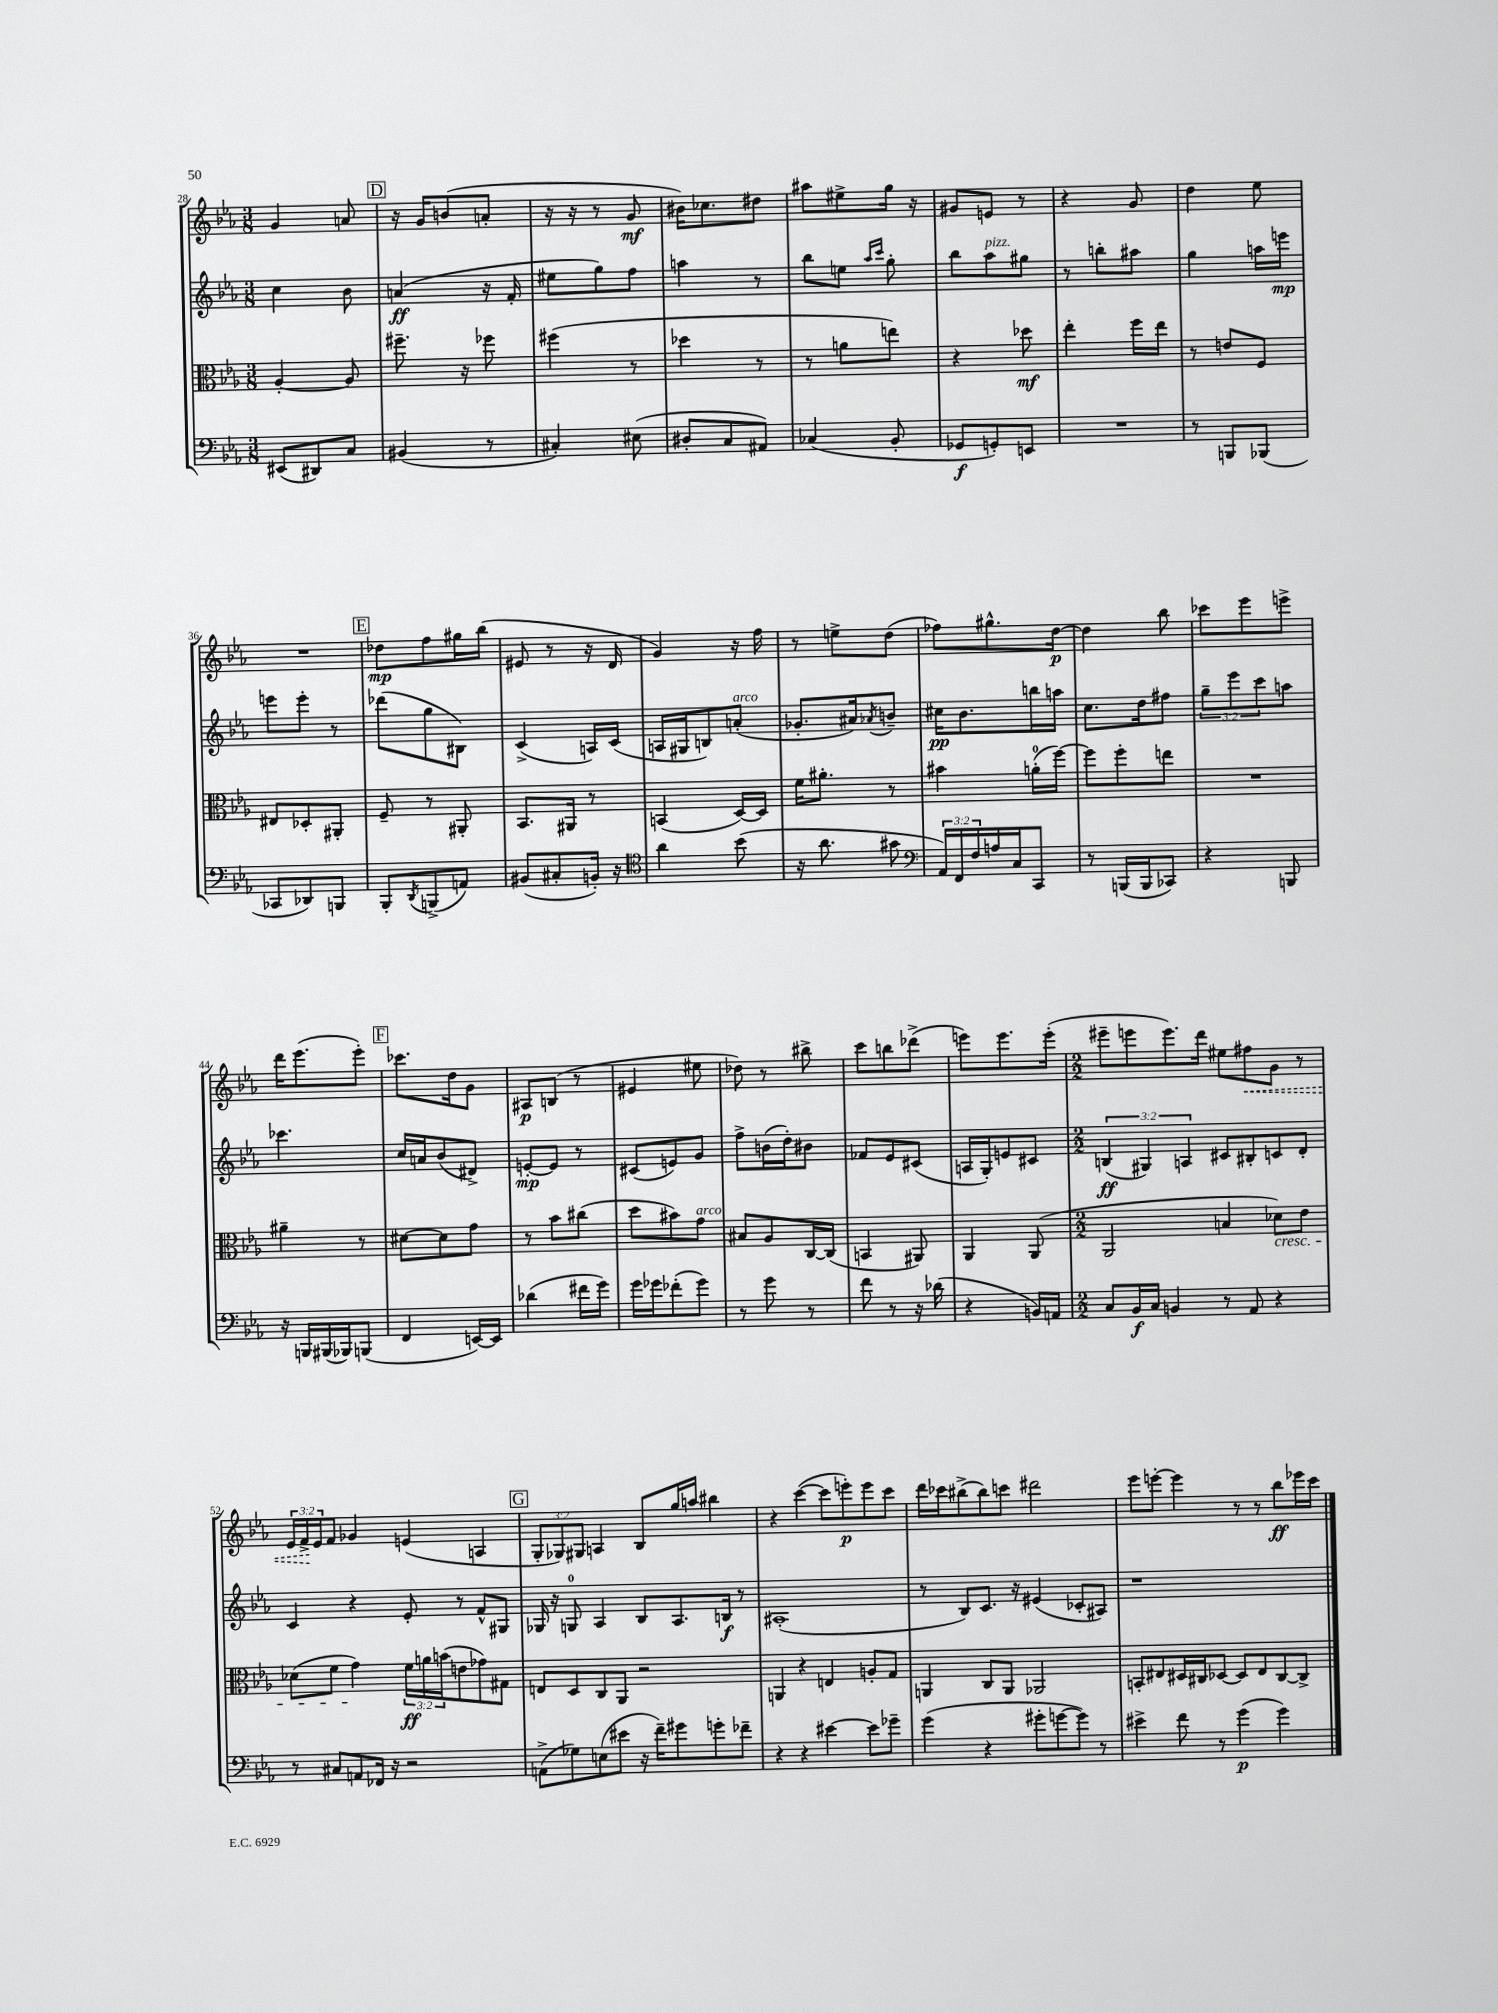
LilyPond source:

<<
\new StaffGroup <<
\new Staff = "s0" {
    \clef treble \key ees \major \numericTimeSignature \time 3/8 \override Staff.TupletNumber.text = #tuplet-number::calc-fraction-text
    g'4 a'8 |
    \mark \markup { \box "D" } r16 g'16 b'8( a'8-. |
    r16 r16 r8 g'8\mf |
    bis'16) ces''8. dis''8 |
    ais''8 eis''8-> g''16 r16 |
    gis'8 e'8 r8 |
    r4 g'8 |
    d''4 ees''8 |
    R4. |
    \mark \markup { \box "E" } des''8\mp f''8 gis''16 bes''16( |
    eis'8 r8 r16 d'16 |
    g'4) r16 f''16 |
    r8 e''8-> d''8( |
    fes''8) gis''8.-^ d''16~\p |
    d''4 bes''8 |
    ces'''8 ees'''8 e'''8-> |
    d'''16 ees'''8.( ees'''8-.) |
    \mark \markup { \box "F" } ces'''8. d''16 g'8 |
    ais8\p b8( r8 |
    eis'4 eis''8 |
    des''8) r8 bis''8-> |
    c'''8 b''8 des'''8->( |
    e'''8) e'''8. e'''16-.( |
    \numericTimeSignature \time 2/2 eis'''8-- e'''8 e'''8.) d'''16 eis''8 \once \override Hairpin.style = #'dashed-line fis''8\< g'8 r8 |
    \tuplet 3/2 { ees'16 f'16->\! ees'16 } f'8 ges'4 e'4( a4 |
    \mark \markup { \box "G" } \tuplet 3/2 { g8-. ges8) gis8 } a4 bes8 g''16 a''16 bis''4 |
    r4 c'''4~( c'''8 e'''8-.\p) e'''8 c'''8 |
    d'''16 ces'''16 bis''8->( bis''8) c'''8 dis'''2 |
    ees'''8 e'''8~-. e'''4 r8 r8 bes''8\ff ees'''16 c'''16 \bar "|." |
}
\new Staff = "s1" {
    \clef treble \key ees \major \numericTimeSignature \time 3/8 \override Staff.TupletNumber.text = #tuplet-number::calc-fraction-text
    c''4 bes'8 |
    \mark \markup { \box "D" } a'4\ff( r16 f'16-. |
    eis''8 g''8) f''8 |
    a''4 r8 |
    bes''8 e''8 \grace { aes''16 c'''16 } g''8-. |
    bes''8 aes''8^\markup { \italic "pizz." } gis''8 |
    r8 b''8-. ais''8 |
    g''4 a''16 e'''16\mp |
    e'''8 e'''8-. r8 |
    \mark \markup { \box "E" } des'''8( g''8 bis8) |
    c'4->( a16) c'16( |
    a16 gis16 b8) a'8-.^\markup { \italic "arco" }( |
    ges'8.-. ais'16) \acciaccatura { aes'8 } b'8-- |
    cis''16\pp bes'8. b''16 a''16 |
    c''8. d''16 fis''8 |
    \tuplet 3/2 { g''8-- ees'''8 c'''8 } a''8 |
    ces'''4. |
    \mark \markup { \box "F" } c''16 a'16 bes'8( dis'8->) |
    e'8~-.\mp e'8 r8 |
    cis'8( e'8) g'8 |
    f''8-> b'16( d''16-.) bis'8 |
    fes'8 ees'8 cis'8( |
    a16 g16-.) e'8 cis'8 |
    \numericTimeSignature \time 2/2 \tuplet 3/2 { b4\ff( gis4) a4 } cis'8 bis8-. c'8 d'8-. |
    c'4 r4 ees'8-. r8 f'8-^ gis8 |
    \mark \markup { \box "G" } ges16 r16 g8-0 aes4 bes8 aes8. b16\f r8 |
    ais1-.( |
    r8 bes8) c'8. r16 eis'4( ces'8-. ais8) |
    r1 \bar "|." |
}
\new Staff = "s2" {
    \clef alto \key ees \major \numericTimeSignature \time 3/8 \override Staff.TupletNumber.text = #tuplet-number::calc-fraction-text
    aes4~-. aes8 |
    \mark \markup { \box "D" } fis''8.-- r16 fes''8 |
    fis''4( r8 |
    des''4 r8 |
    r8 a'8 e''8) |
    r4 des''8\mf |
    ees''4-. f''16 ees''16 |
    r8 e'8 f8 |
    eis8 des8-. ais,8-. |
    \mark \markup { \box "E" } f8-- r8 ais,8-. |
    bes,8. ais,16 r8 |
    b,4( d16~) d16 |
    f'16 ais'8.-. r8 |
    bis'4 a'16-0-.( f''16~) |
    f''8 f''8-. e''8 |
    R4. |
    ais'4-- r8 |
    \mark \markup { \box "F" } dis'8~ dis'8 g'8 |
    r8 bes'8 cis''8( |
    d''8 bis'8) g'8^\markup { \italic "arco" } |
    bis8 aes8 c16~ c16( |
    b,4 ais,8) |
    aes,4 aes,8( |
    \numericTimeSignature \time 2/2 aes,2 b4 des'8\cresc) ees'8 |
    des'8( f'8 g'4\!) \tuplet 3/2 { f'16\ff a'16 b'16( } e'8 ges'8) gis8 |
    \mark \markup { \box "G" } e8 d8 c8 aes,8 r2 |
    a,4 r4 e4 a8-. g8 |
    a,4 c8 a,8 aes,2 |
    b,8-. eis8 dis16 cis16 des8~ des8 eis8 cis8~ cis8-> \bar "|." |
}
\new Staff = "s3" {
    \clef bass \key ees \major \numericTimeSignature \time 3/8 \override Staff.TupletNumber.text = #tuplet-number::calc-fraction-text
    eis,8( dis,8) c8 |
    \mark \markup { \box "D" } bis,4( r8 |
    cis4-.) eis8( |
    dis8-. c8 ais,8) |
    ces4( bes,8-. |
    ges,8\f g,8-.) e,8 |
    R4. |
    r8 b,,8 bes,,8( |
    ces,8 des,8) b,,8 |
    \mark \markup { \box "E" } bes,,8-. \acciaccatura { d,8 } b,,8->( a,8) |
    bis,8( cis8-. b,16-.) r16 |
    \clef tenor aes'4 bes'8( |
    r16 aes'8. gis'8 |
    \clef bass \tuplet 3/2 { aes,16) f,16 f16 } a16 c16 c,8 |
    r8 b,,16( b,,16 ces,8) |
    r4 b,,8 |
    r16 b,,16 bis,,16( bes,,16) b,,8( |
    \mark \markup { \box "F" } f,4 e,16~) e,16 |
    des'4( fis'16 g'16) |
    g'16 ges'16 fes'8-.( ges'8) |
    r8 g'8 r8 |
    f'8 r8 r16 des'16( |
    r4 b,16) a,16 |
    \numericTimeSignature \time 2/2 c8 bes,16\f c16 b,4 r8 aes,8 r4 |
    r8 cis8 a,8 fes,16 r16 r2 |
    \mark \markup { \box "G" } a,8->( ges8) e8( eis'8 r16 f'16--) gis'8 g'8-. fes'8-- |
    r4 r4 eis'4~ eis'8 ges'8-- |
    g'4( r4 gis'8-. g'8~ g'8) r8 |
    eis'4-> f'8 r8 g'4\p( g'4) \bar "|." |
}
>>
>>
\layout { \context { \Score currentBarNumber = #28 } }
